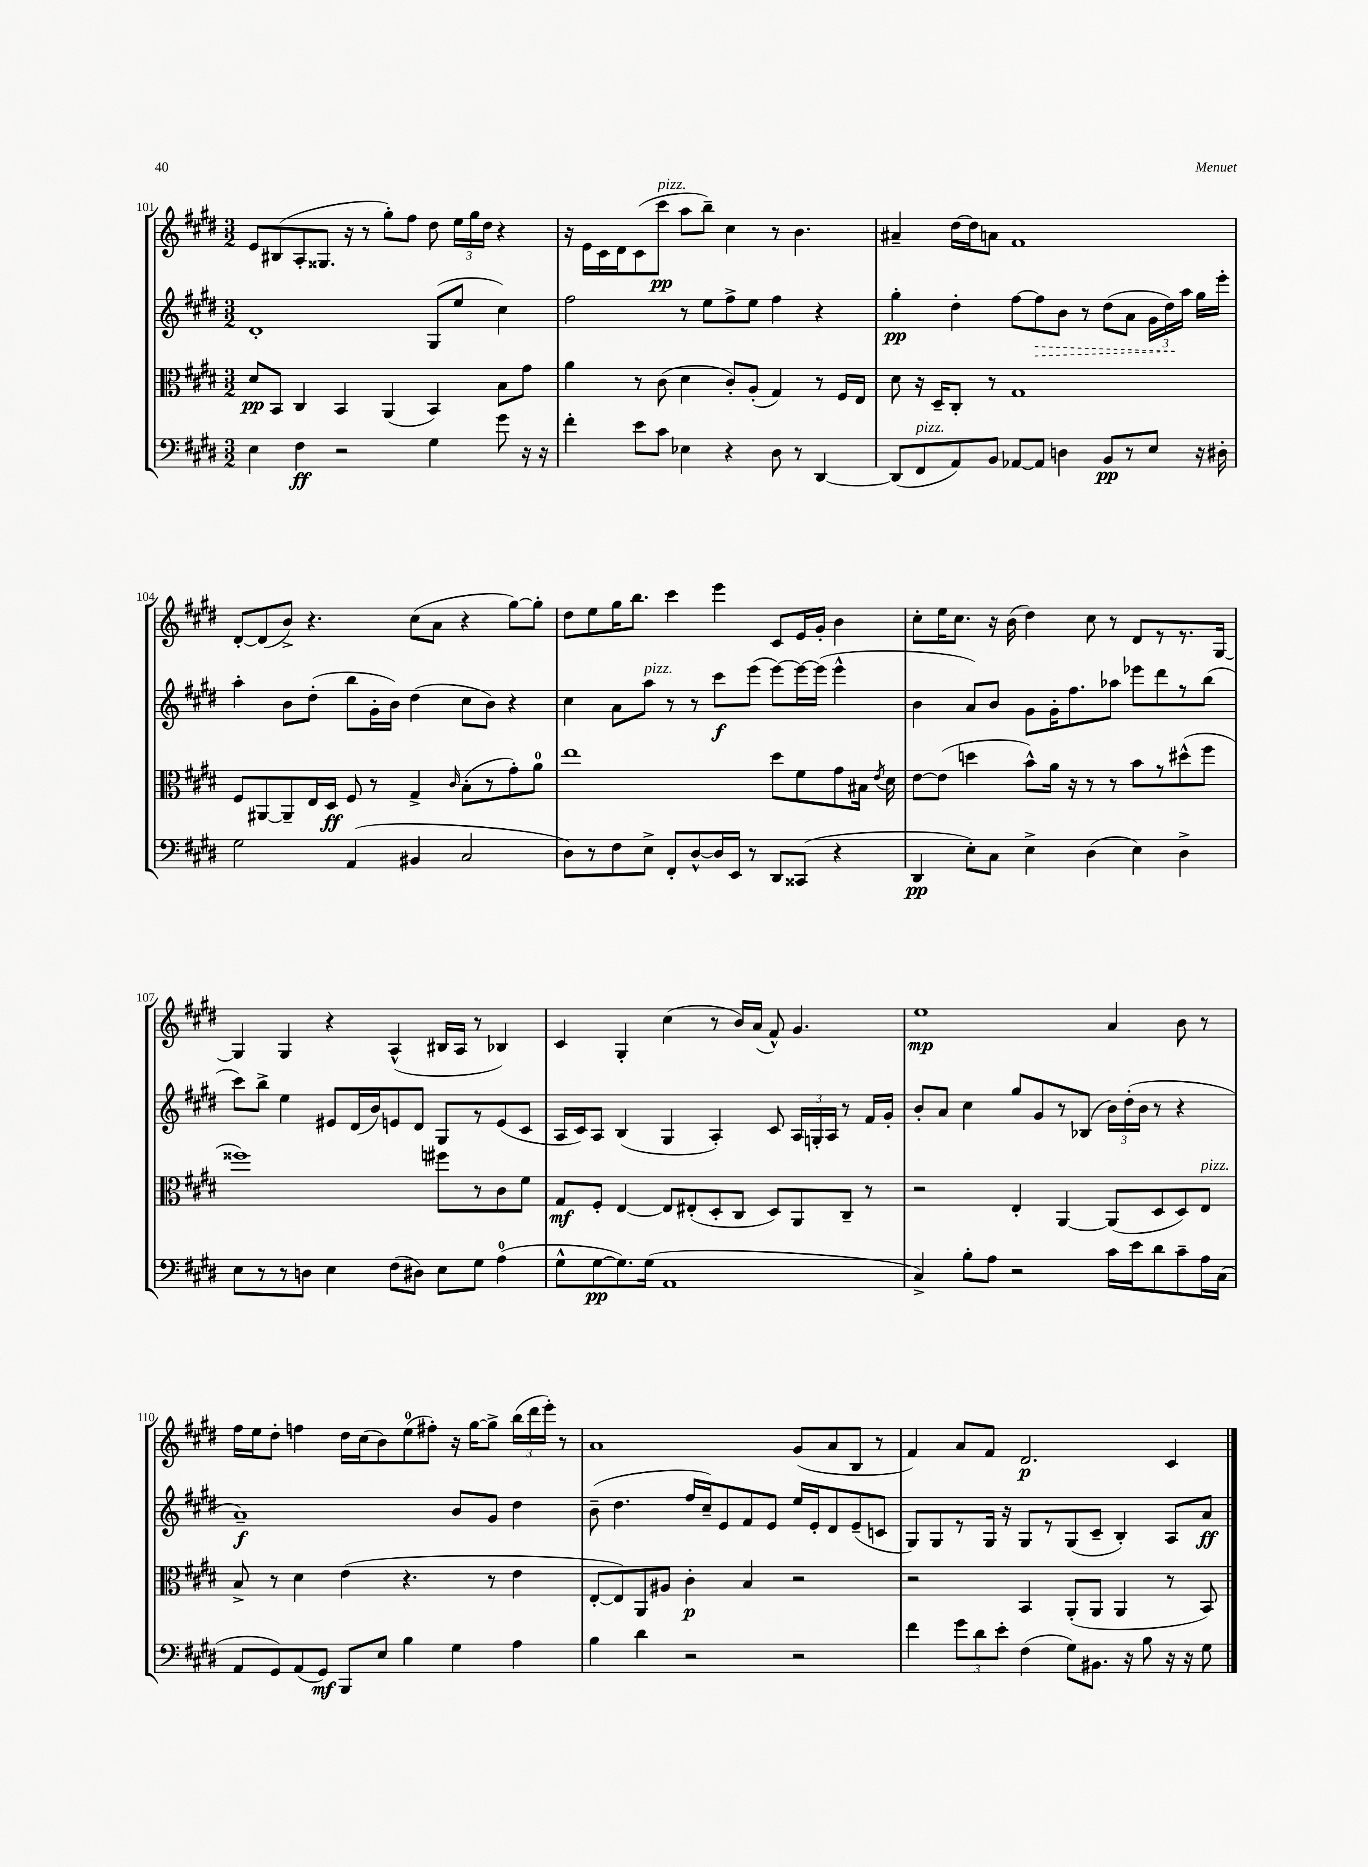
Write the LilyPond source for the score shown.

<<
\new StaffGroup <<
\new Staff = "s0" {
    \clef treble \key e \major \numericTimeSignature \time 3/2
    \autoBeamOff e'8[ bis8( a8-. gisis8.] r16 r8 gis''8[-.) fis''8] dis''8 \tuplet 3/2 { e''16[ gis''16 dis''16] } r4 |
    r16 e'16[ cis'16 dis'16 cis'8( cis'''8]\pp^\markup { \italic "pizz." } a''8[ b''8]--) cis''4 r8 b'4. |
    ais'4-- dis''16[~ dis''16 a'8] fis'1 |
    dis'8[~-. dis'8( b'8]->) r4. cis''8[( a'8] r4 gis''8[~) gis''8]-. |
    dis''8[ e''8 gis''16 b''8.] cis'''4 e'''4 cis'8[ e'16 gis'16]-. b'4 |
    cis''8[-. e''16 cis''8.] r16 b'16( dis''4) cis''8 r8 dis'8[ r8 r8. gis16]~ |
    gis4 gis4 r4 a4-^( bis16[ a16] r8 bes4) |
    cis'4 gis4-. cis''4( r8 b'16[) a'16]( fis'8-^) gis'4. |
    e''1\mp a'4 b'8 r8 |
    fis''16[ e''16 dis''8]-. f''4 dis''16[ cis''16( b'8) e''8-0( fis''8]-.) r16 gis''16[~ gis''8]-> \tuplet 3/2 { b''16[( dis'''16 e'''16]-.) } r8 |
    a'1 gis'8[( a'8 b8] r8 |
    fis'4) a'8[ fis'8] dis'2.\p cis'4 \bar "|." |
}
\new Staff = "s1" {
    \clef treble \key e \major \numericTimeSignature \time 3/2
    \autoBeamOff dis'1-. gis8[( e''8] cis''4) |
    fis''2 r8 e''8[ fis''8-> e''8] fis''4 r4 |
    gis''4-.\pp dis''4-. fis''8[~ \once \override Hairpin.style = #'dashed-line fis''8\> b'8] r8 dis''8[( a'8] \tuplet 3/2 { gis'16[ dis''16\!) a''16] } gis''16[ e'''16]-. |
    a''4-. b'8[ dis''8]-.( b''8[ gis'16-. b'16]) dis''4( cis''8[ b'8]) r4 |
    cis''4 a'8[ a''8]^\markup { \italic "pizz." } r8 r8 cis'''8[\f e'''8]( e'''8[~) e'''16~ e'''16]( e'''4-^ |
    b'4 a'8[) b'8] gis'8[ gis'16-. fis''8. aes''8] ees'''8[ dis'''8 r8 b''8]( |
    cis'''8[) b''8]-> e''4 eis'8[ dis'16( b'16) e'8 dis'8] gis8[ r8 e'8( cis'8] |
    a16[ cis'16) a8] b4( gis4 a4-.) cis'8 \tuplet 3/2 { a16[ g16-. a16] } r8 fis'16[ gis'16]-. |
    b'8[-. a'8] cis''4 gis''8[ gis'8 r8 bes8]( \tuplet 3/2 { b'16[) dis''16-.( b'16] } r8 r4 |
    a'1--\f) b'8[ gis'8] dis''4 |
    b'8--( dis''4. fis''16[ cis''16--) e'8 fis'8 e'8] e''16[ e'16-. dis'8 e'8--( c'8] |
    gis8[) gis8 r8 gis16] r16 gis8[ r8 gis8( cis'8]-- b4-.) a8[ a'8]\ff \bar "|." |
}
\new Staff = "s2" {
    \clef alto \key e \major \numericTimeSignature \time 3/2
    \autoBeamOff dis'8[\pp b,8] cis4 b,4 a,4( b,4) b8[ gis'8] |
    a'4 r8 cis'8( dis'4 cis'8[-.) a8]-.( gis4) r8 fis16[ e16] |
    dis'8 r16 dis16[-- cis8]-. r8 gis1 |
    fis8[ ais,8~ ais,8-- e16 dis16]\ff fis8 r8 gis4-> \grace { cis'16 } b8[-.( r8 gis'8-.) a'8]-0 |
    e''1 dis''8[ fis'8 gis'8 bis16] \acciaccatura { e'8 } dis'16 |
    e'8[~ e'8]( d''4 b'8[-^) a'16] r16 r8 r8 b'8[ r8 dis''8-^( fis''8] |
    fisis''1) fis''8[ r8 cis'8 fis'8] |
    gis8[\mf fis8]-. e4~ e8[ eis8-.( dis8-. cis8] dis8[) a,8 cis8]-- r8 |
    r2 e4-. a,4~ a,8[( dis8 dis8) e8]^\markup { \italic "pizz." } |
    b8-> r8 dis'4 e'4( r4. r8 e'4 |
    e8[~-. e8) a,8 ais8] cis'4-.\p b4 r2 |
    r2 b,4 a,8[-.( a,8] a,4 r8 b,8) \bar "|." |
}
\new Staff = "s3" {
    \clef bass \key e \major \numericTimeSignature \time 3/2
    \autoBeamOff e4 fis4\ff r2 gis4 gis'8 r16 r16 |
    fis'4-. e'8[ cis'8] ees4 r4 dis8 r8 dis,4~ |
    dis,8[( fis,8^\markup { \italic "pizz." } a,8) b,8] aes,8[~ aes,8] d4 b,8[\pp r8 e8] r16 dis16-. |
    gis2 a,4( bis,4 cis2 |
    dis8[) r8 fis8 e8]-> fis,8[-. dis8~-^ dis16 e,16] r8 dis,8[ cisis,8]( r4 |
    dis,4\pp e8[-.) cis8] e4-> dis4( e4) dis4-> |
    e8[ r8 r8 d8] e4 fis8[( dis8]) e8[ gis8] a4-0( |
    gis8[-^ gis8~\pp gis8.) gis16]( a,1 |
    cis4->) b8[-. a8] r2 cis'16[ e'16 dis'8 cis'8-- a16 cis16]( |
    a,8[ gis,8) a,8( gis,8]\mf) b,,8[ e8] b4 gis4 a4 |
    b4 dis'4 r2 r2 |
    fis'4 \tuplet 3/2 { gis'8[ dis'8 e'8]-. } fis4( gis8[) bis,8.] r16 b8 r16 r16 gis8 \bar "|." |
}
>>
>>
\layout { \context { \Score currentBarNumber = #101 } }
